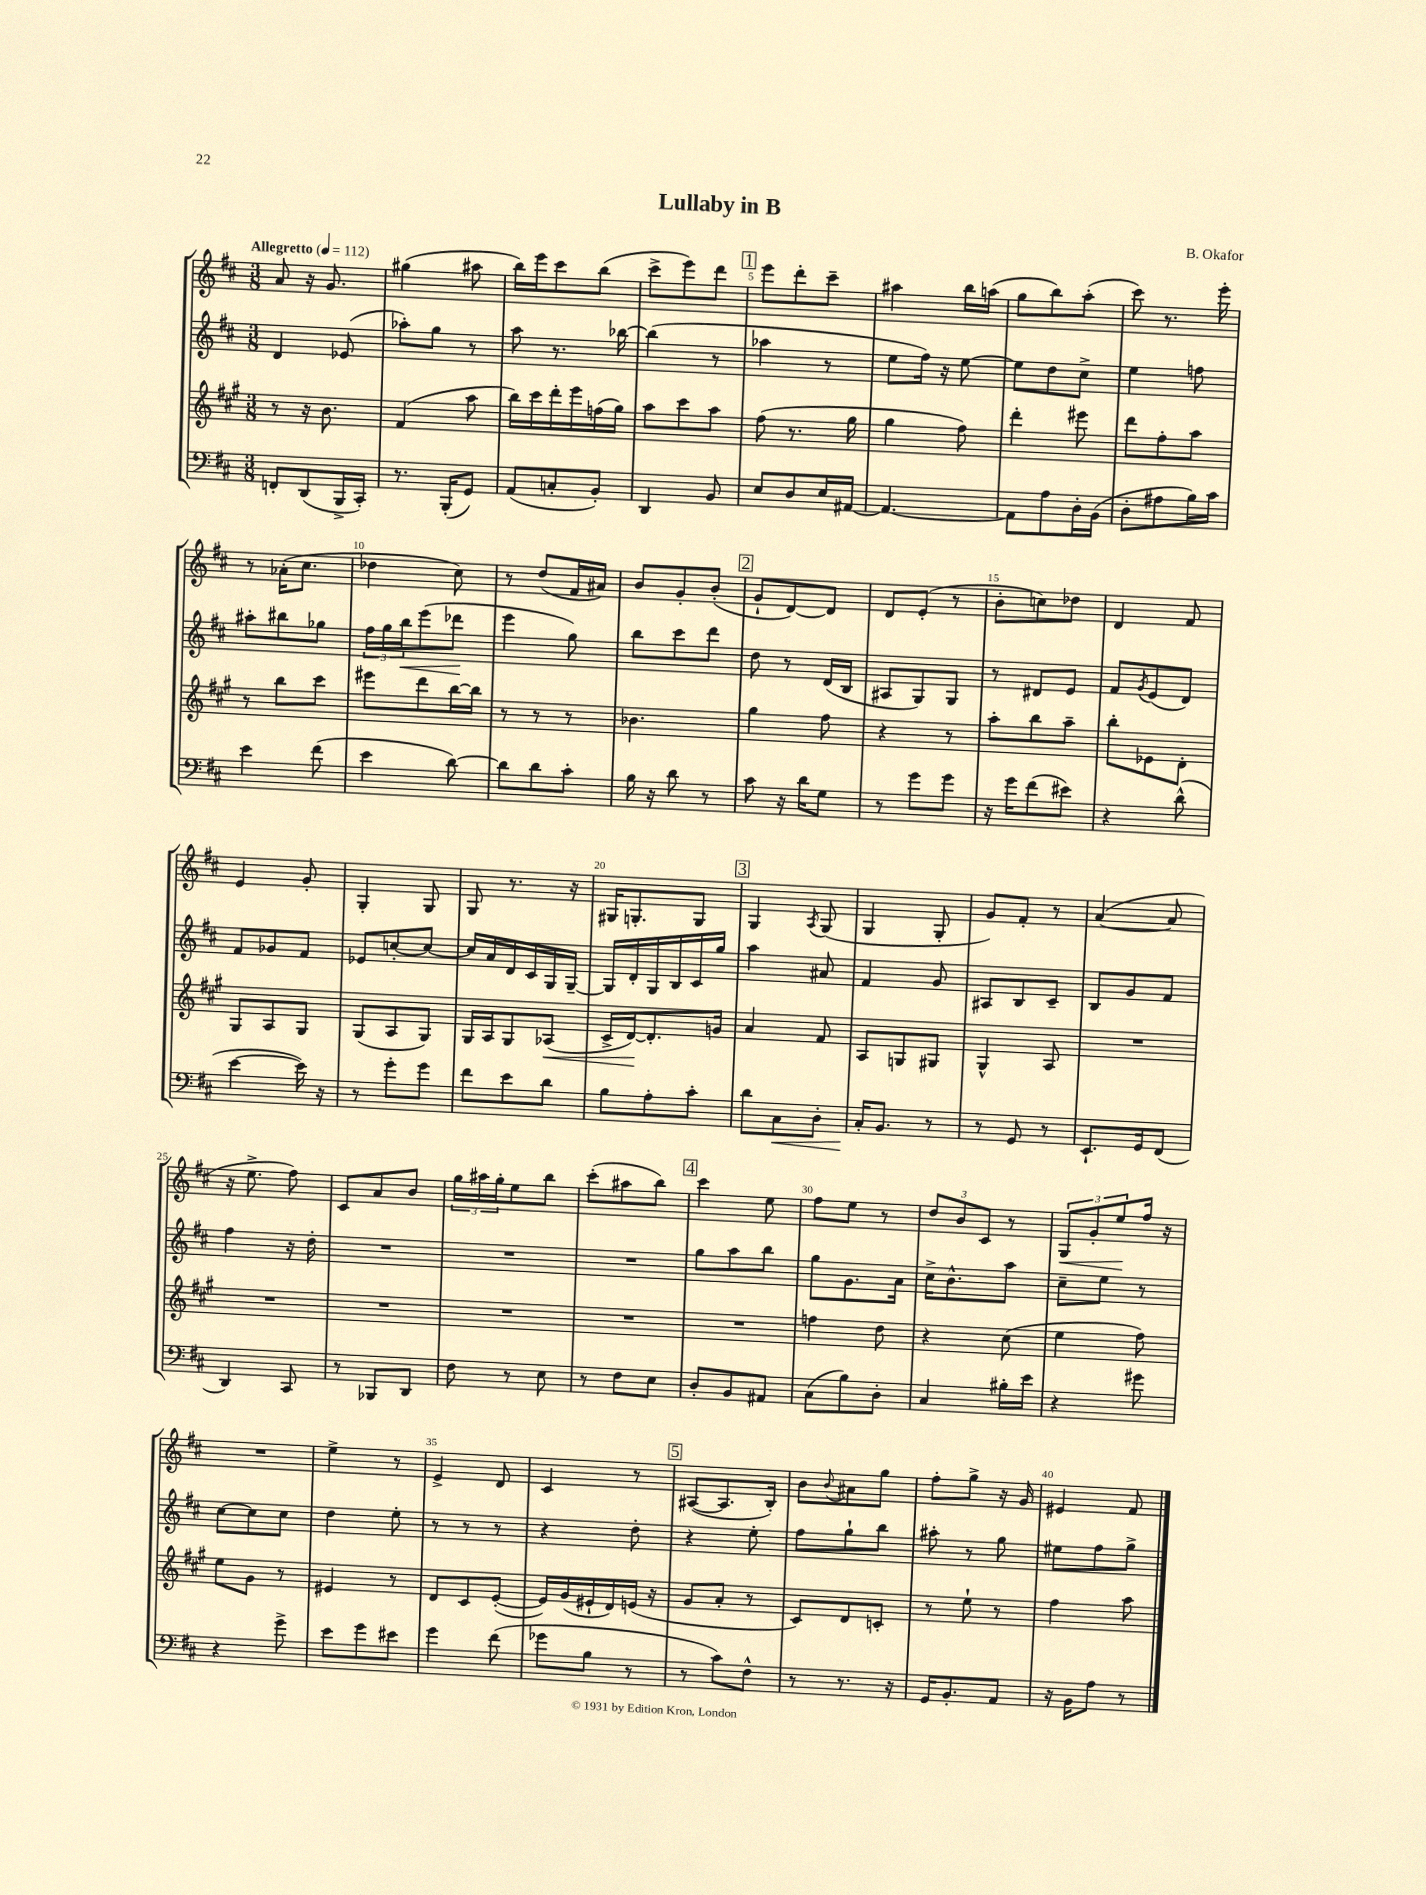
\header { title = "Lullaby in B" composer = "B. Okafor" }
<<
\new StaffGroup <<
\new Staff = "s0" {
    \clef treble \key d \major \numericTimeSignature \time 3/8 \tempo "Allegretto" 4 = 112
    a'8 r16 g'8. |
    gis''4( ais''8 |
    b''16) e'''16 cis'''8 b''8( |
    cis'''8-> e'''8) d'''8 |
    \mark \markup { \box "1" } e'''8 d'''8-. cis'''8-- |
    ais''4 b''16 a''16( |
    g''8 b''8) a''8-.( |
    cis'''8) r8. e'''16-. |
    r8 aes'16-.( cis''8. |
    des''4 cis''8) |
    r8 d''8( fis'16 ais'16) |
    b'8 g'8-. b'8-.( |
    \mark \markup { \box "2" } g'8-! d'8~) d'8 |
    d'8 e'8-.( r8 |
    b'8-. c''8) des''8 |
    d'4 fis'8 |
    e'4 g'8-. |
    g4-. g8 |
    g8 r8. r16 |
    gis16 g8.-. g8 |
    \mark \markup { \box "3" } g4 \acciaccatura { a8 } g8( |
    g4 g8-. |
    g'8) fis'8-. r8 |
    a'4~( a'8 |
    r16 e''8.-> fis''8) |
    cis'8 a'8 b'8 |
    \tuplet 3/2 { g''16 ais''16 g''16-. } e''8 b''8 |
    cis'''8-.( ais''8 b''8) |
    \mark \markup { \box "4" } cis'''4 e''8 |
    fis''8 e''8 r8 |
    \tuplet 3/2 { d''8 b'8 cis'8 } r8 |
    \tuplet 3/2 { g8\< g'8-. e''8\! } fis''16 r16 |
    R4. |
    e''4-> r8 |
    e'4-> d'8 |
    cis'4 r8 |
    \mark \markup { \box "5" } ais8~( ais8. b16-.) |
    b'8 \appoggiatura { b'8 } ais'8 g''8 |
    fis''8-. g''8-> r16 g'16 |
    eis'4 fis'8 \bar "|." |
}
\new Staff = "s1" {
    \clef treble \key d \major \numericTimeSignature \time 3/8
    d'4 ees'8( |
    aes''8-.) g''8 r8 |
    a''8 r8. bes''16~ |
    bes''4( r8 |
    \mark \markup { \box "1" } aes''4 r8 |
    e''8 fis''16) r16 e''8~ |
    e''8 d''8 cis''8-> |
    e''4 f''8 |
    ais''8-. bis''8 ges''8 |
    \tuplet 3/2 { fis''16 g''16 b''16\< } e'''8( des'''8\! |
    e'''4 g''8) |
    b''8 cis'''8 d'''8 |
    \mark \markup { \box "2" } d''8 r8 d'16( b16 |
    ais8 g8) g8 |
    r8 dis'8 e'8 |
    fis'8 \acciaccatura { g'8 } e'8( d'8) |
    fis'8 ges'8 fis'8 |
    ees'8 c''8~-. c''8~ |
    c''16 a'16 d'16 cis'16 g16 g16~-- |
    g16 d'16-. g16 b16 cis'16 g''16 |
    \mark \markup { \box "3" } a''4 ais'8 |
    fis'4 g'8 |
    ais8 b8 cis'8-- |
    b8 g'8 fis'8 |
    fis''4 r16 d''16-. |
    R4. |
    R4. |
    R4. |
    \mark \markup { \box "4" } g''8 a''8 b''8 |
    g''8 g'8. a'16 |
    cis''16-> b'8.-^ a''8 |
    cis''8-- e''8 r8 |
    cis''8~ cis''8 cis''8 |
    d''4 e''8-. |
    r8 r8 r8 |
    r4 d''8-. |
    \mark \markup { \box "5" } r4 e''8-. |
    fis''8 g''8-! b''8 |
    ais''8-. r8 g''8 |
    eis''8 fis''8 g''8-> \bar "|." |
}
\new Staff = "s2" {
    \clef treble \key a \major \numericTimeSignature \time 3/8
    r8 r16 b'8. |
    fis'4( a''8 |
    b''16) cis'''16 d'''16-. e'''16 f''16( gis''16) |
    a''8 cis'''8 a''8 |
    \mark \markup { \box "1" } fis''8( r8. gis''16 |
    gis''4 fis''8) |
    d'''4-. eis'''8 |
    d'''8 fis''8-. a''8 |
    r8 b''8 cis'''8 |
    eis'''8 d'''8 b''16~ b''16 |
    r8 r8 r8 |
    bes'4. |
    \mark \markup { \box "2" } gis''4 fis''8 |
    r4 r8 |
    a''8-. b''8 a''8-- |
    b''8-. ees'8 d'8-. |
    gis8 a8 gis8 |
    gis8( a8 gis8) |
    gis16 a16 gis8 aes8\<( |
    cis'16-> d'16~\!) d'8.-. g'16 |
    \mark \markup { \box "3" } a'4 fis'8 |
    a8 g8 gis8 |
    gis4-^ a8 |
    R4. |
    R4. |
    R4. |
    R4. |
    R4. |
    \mark \markup { \box "4" } R4. |
    f''4 d''8 |
    r4 cis''8( |
    e''4 fis''8) |
    e''8 gis'8 r8 |
    eis'4 r8 |
    d'8 cis'8 e'8~-.( |
    e'16) gis'16( eis'16-! d'16) e'16( r16 |
    \mark \markup { \box "5" } gis'8 a'8-. r8 |
    cis'8) d'8 c'8-. |
    r8 e''8-! r8 |
    fis''4 a''8 \bar "|." |
}
\new Staff = "s3" {
    \clef bass \key d \major \numericTimeSignature \time 3/8
    f,8-. d,8( b,,16-> cis,16-.) |
    r8. b,,16-.( g,8) |
    a,8( c8-. b,8-.) |
    d,4 b,8 |
    \mark \markup { \box "1" } e8 d8 e16 ais,16~ |
    ais,4.~ |
    ais,8 a8 d16-. b,16( |
    d8-. ais8 b16) cis'16 |
    e'4 fis'8( |
    e'4 d'8~) |
    d'8 d'8 cis'8-. |
    b16 r16 d'8 r8 |
    \mark \markup { \box "2" } cis'8 r16 d'16 g8 |
    r8 g'8 g'8 |
    r16 g'16 fis'8( eis'8) |
    r4 d'8-^( |
    e'4~ e'16) r16 |
    r8 g'8-. g'8 |
    fis'8 e'8 d'8 |
    b8 a8-. cis'8-. |
    \mark \markup { \box "3" } d'8 cis8\< d8-. |
    cis16-.\! b,8. r8 |
    r8 g,8 r8 |
    e,8.-! g,16 fis,8( |
    d,4) cis,8 |
    r8 bes,,8 d,8 |
    fis8 r8 e8 |
    r8 fis8 e8 |
    \mark \markup { \box "4" } d8-. b,8 ais,8 |
    cis8( b8) d8-. |
    cis4 bis16-. e'16 |
    r4 gis'8 |
    r4 g'8-> |
    e'8 g'8 eis'8 |
    g'4 fis'8( |
    ges'8 b8 r8 |
    \mark \markup { \box "5" } r8 cis'8) fis8-^ |
    r8 r8. r16 |
    g,16 b,8.-. a,8 |
    r16 b,16 a8 r8 \bar "|." |
}
>>
>>
\layout { \context { \Score \override BarNumber.break-visibility = ##(#f #t #t) barNumberVisibility = #(every-nth-bar-number-visible 5) } }
